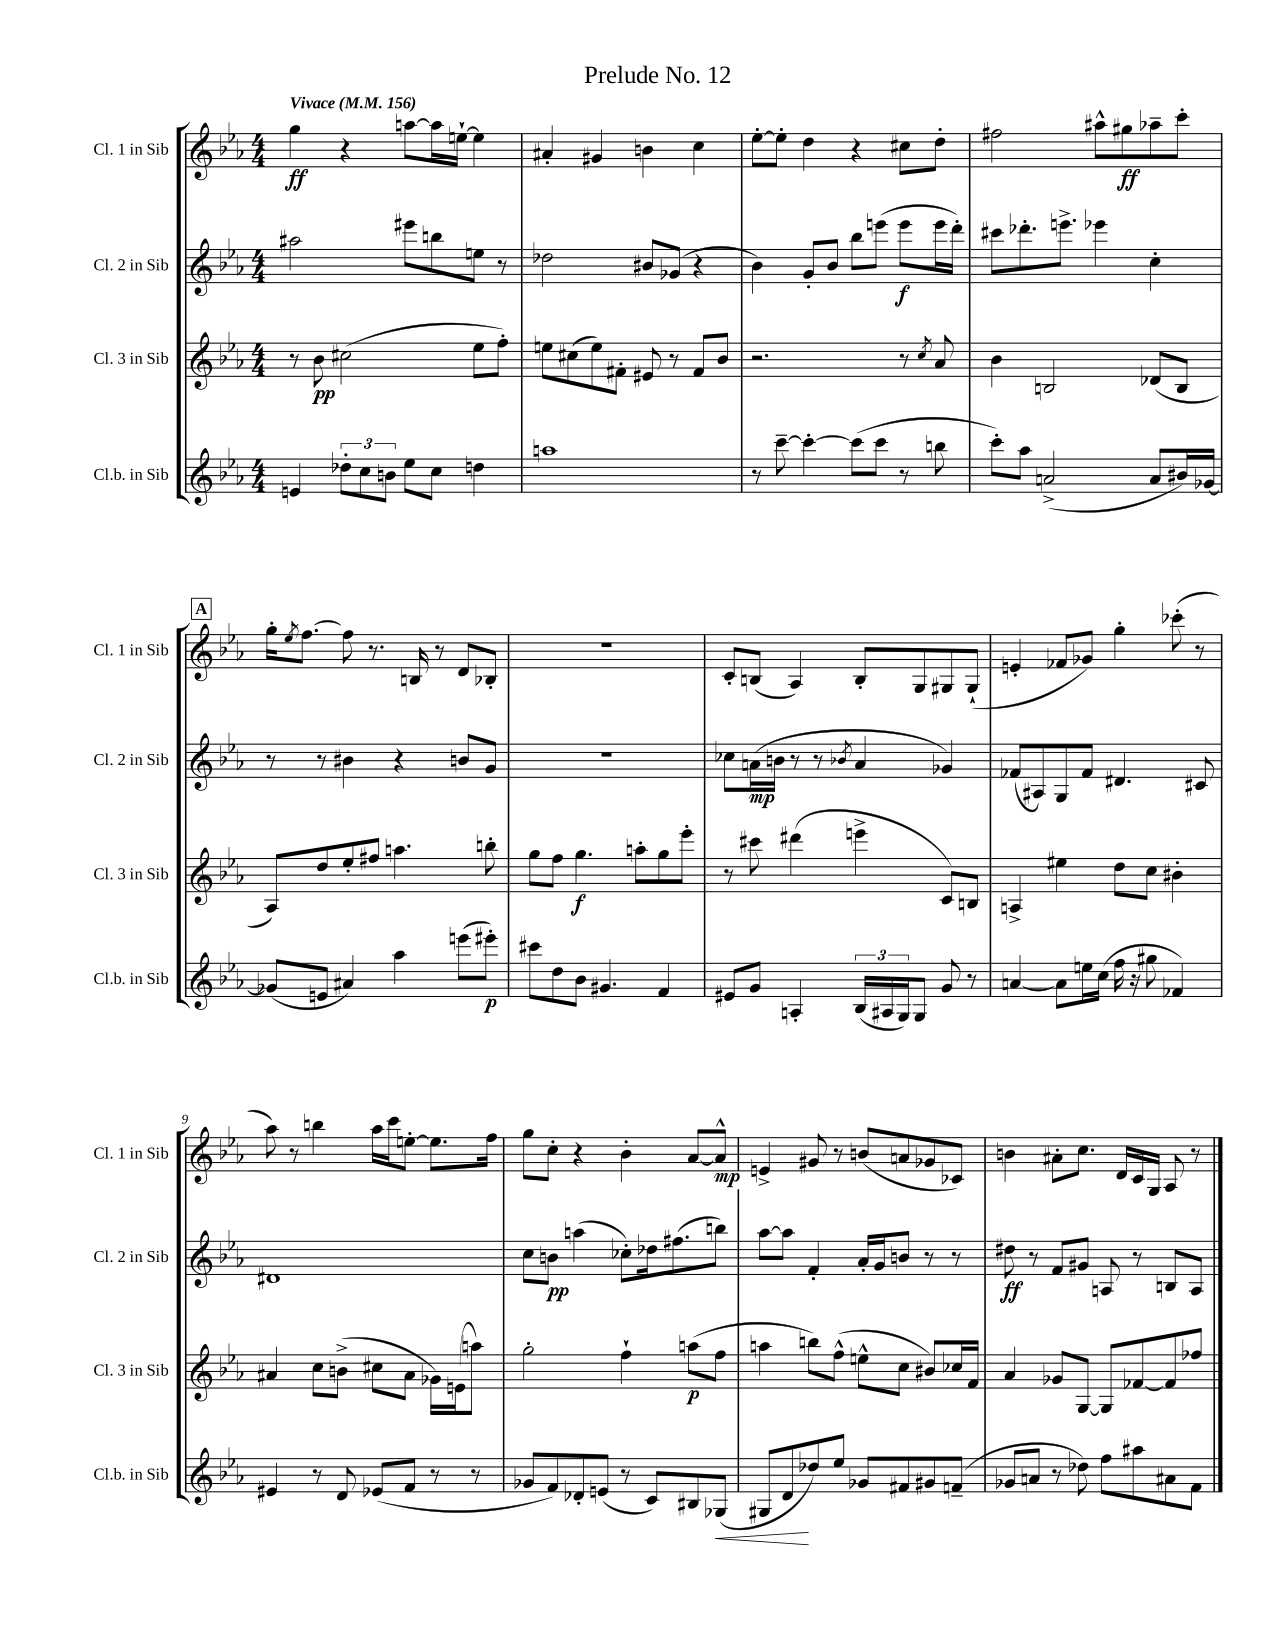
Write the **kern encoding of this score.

**kern	**dynam	**kern	**dynam	**kern	**dynam	**kern	**dynam
*part4	*part4	*part3	*part3	*part2	*part2	*part1	*part1
*staff4	*staff4	*staff3	*staff3	*staff2	*staff2	*staff1	*staff1
*I"Cl.b. in Sib	*	*I"Cl. 3 in Sib	*	*I"Cl. 2 in Sib	*	*I"Cl. 1 in Sib	*
*I'Cl.b. in Sib	*	*I'Cl. 3 in Sib	*	*I'Cl. 2 in Sib	*	*I'Cl. 1 in Sib	*
*clefG2	*	*clefG2	*	*clefG2	*	*clefG2	*
*k[b-e-a-]	*	*k[b-e-a-]	*	*k[b-e-a-]	*	*k[b-e-a-]	*
*M4/4	*	*M4/4	*	*M4/4	*	*M4/4	*
*MM156	*	*MM156	*	*MM156	*	*MM156	*
=1	=1	=1	=1	=1	=1	=1	=1
!	!	!	!	!	!	!LO:TX:a:B:t=Vivace	!
4en/	.	8r	.	2aa#X\	.	4gg\	ff
.	.	8b-\	pp	.	.	.	.
12dd-X'\L	.	(2cc#X\	.	.	.	4r	.
12cc\	.	.	.	.	.	.	.
12bn\J	.	.	.	.	.	.	.
8ee-\L	.	.	.	8eee#X\L	.	[8aan\L	.
8cc\J	.	.	.	8bbn\	.	16aa\L]	.
.	.	.	.	.	.	[16een`\JJ	.
4ddn\	.	8ee-\L	.	8een\J	.	4ee\]	.
.	.	8ff'\J)	.	8r	.	.	.
=2	=2	=2	=2	=2	=2	=2	=2
1aan	.	8een\L	.	2dd-X\	.	4a#X'/	.
.	.	(8cc#X\	.	.	.	.	.
.	.	8ee\)	.	.	.	4g#X/	.
.	.	8f#X'\J	.	.	.	.	.
.	.	8e#X/	.	8b#X/L	.	4bn\	.
.	.	8r	.	(8g-X/J	.	.	.
.	.	8f#/L	.	4r	.	4cc\	.
.	.	8b-/J	.	.	.	.	.
=3	=3	=3	=3	=3	=3	=3	=3
8r	.	2.r	.	4b-\)	.	[8ee-'\L	.
[8ccc~\	.	.	.	.	.	8ee-'\J]	.
4ccc'\_	.	.	.	8g'/L	.	4dd\	.
.	.	.	.	8b-/J	.	.	.
(8ccc\L]	.	.	.	8bb-\L	.	4r	.
8ccc\J	.	.	.	(8eeen\J	.	.	.
8r	.	8r	.	8eee\L	f	8cc#X\L	.
.	.	8qcc/	.	.	.	.	.
8bbn\	.	8a-/	.	16eee\L	.	8dd'\J	.
.	.	.	.	16ddd'\JJ)	.	.	.
=4	=4	=4	=4	=4	=4	=4	=4
8ccc'\L)	.	4b-\	.	8ccc#X\L	.	2ff#X\	.
8aa-\J	.	.	.	8.ddd-X'\	.	.	.
(2an^/	.	2Bn/	.	.	.	.	.
.	.	.	.	8.eeen^\J	.	.	.
.	.	.	.	4eee-X\	.	8aa#X^^\L	.
.	.	.	.	.	.	8gg#X\	ff
8a/L	.	(8d-X/L	.	4cc'\	.	8aa-X~\	.
16b#X/L)	.	8B/J	.	.	.	8ccc'\J	.
[16g-X/JJ	.	.	.	.	.	.	.
!!LO:LB:g=z
!!LO:REH:place=s1:t=A
=5	=5	=5	=5	=5	=5	=5	=5
(8g-X/L]	.	8A-/L)	.	8r	.	16gg'\KL	.
.	.	.	.	.	.	8qee-/	.
.	.	.	.	.	.	[8.ff\J	.
8en/J	.	8dd/	.	8r	.	.	.
4a#X/)	.	8ee-'/	.	4b#X\	.	8ff\]	.
.	.	8ff#X/J	.	.	.	8.r	.
4aa-\	.	4.aan\	.	4r	.	.	.
.	.	.	.	.	.	16Bn/	.
.	.	.	.	.	.	8r	.
(8eeen\L	.	.	.	8bn/L	.	8d/L	.
8eee#X'\J)	p	8bbn'\	.	8g/J	.	8B-X'/J	.
=6	=6	=6	=6	=6	=6	=6	=6
8ccc#X\L	.	8gg\L	.	1r	.	1r	.
8dd\	.	8ff\J	.	.	.	.	.
8b-\J	.	4.gg\	f	.	.	.	.
4.g#X/	.	.	.	.	.	.	.
.	.	8aan'\L	.	.	.	.	.
4f/	.	8gg\	.	.	.	.	.
.	.	8eee-'\J	.	.	.	.	.
=7	=7	=7	=7	=7	=7	=7	=7
8e#X/L	.	8r	.	8cc-X\L	.	8c'/L	.
8g/J	.	8ccc#X\	.	(16an\L	mp	(8Bn/J	.
.	.	.	.	16bn\JJ	.	.	.
4An'/	.	(4ddd#X\	.	8r	.	4A-/)	.
.	.	.	.	8r	.	.	.
.	.	.	.	8qb-X/	.	.	.
(24B-/LL	.	4eeen^\	.	4a/	.	8B'/L	.
24A#X/	.	.	.	.	.	.	.
24G/J)	.	.	.	.	.	.	.
8G/J	.	.	.	.	.	8G/	.
8g/	.	8c/L)	.	4g-X/)	.	8G#X/	.
8r	.	8Bn/J	.	.	.	(8G#`/J	.
=8	=8	=8	=8	=8	=8	=8	=8
[4an/	.	4An^/	.	(8f-X/L	.	4en'/	.
.	.	.	.	8A#X/)	.	.	.
8a\L]	.	4ee#X\	.	8G/	.	8f-X/L	.
16een\L	.	.	.	8f-/J	.	8g-X/J)	.
(16cc\JJ	.	.	.	.	.	.	.
16ff\	.	8dd\L	.	4.d#X/	.	4gg'\	.
16r	.	.	.	.	.	.	.
8gg#X\	.	8cc\J	.	.	.	.	.
4f-X/)	.	4b#X'\	.	.	.	(8ccc-X'\	.
.	.	.	.	8c#X/	.	8r	.
!!LO:LB:g=z
=9	=9	=9	=9	=9	=9	=9	=9
4e#X/	.	4a#X/	.	1d#X	.	8aa-\)	.
.	.	.	.	.	.	8r	.
8r	.	8cc\L	.	.	.	4bbn\	.
8d/	.	(8bn^\J	.	.	.	.	.
(8e-X/L	.	8cc#X\L	.	.	.	16aa-\LL	.
.	.	.	.	.	.	16ccc\J	.
8f/J	.	8a#\J	.	.	.	[8een'\J	.
8r	.	16g-X\LL)	.	.	.	8.ee\L]	.
.	.	(16en\J	.	.	.	.	.
8r	.	8aan\J)	.	.	.	.	.
.	.	.	.	.	.	16ff\Jk	.
=10	=10	=10	=10	=10	=10	=10	=10
8g-X/L	.	2gg'\	.	8cc\L	.	8gg\L	.
8f/)	.	.	.	8bn\J	pp	8cc'\J	.
8d-X'/	.	.	.	(4aan\	.	4r	.
(8en/J	.	.	.	.	.	.	.
8r	.	4ff`\	.	8cc-X'\L)	.	4b-'\	.
8c/L)	.	.	.	16dd-X\k	.	.	.
.	.	.	.	(8.ff#X\	.	.	.
8B#X/	.	(8aan\L	p	.	.	[8a-/L	.
!	!LO:HP:b	!	!	!	!	!	!
(8G-X/J	<	8ff\J	.	8bbn\J)	.	8a-^^/J]	mp
=11	=11	=11	=11	=11	=11	=11	=11
8G#X/L	.	4aan\	.	[8aa-\L	.	4en^/	.
8d/	.	.	.	8aa-\J]	.	.	.
8dd-X/)	[	8bbn\L)	.	4f'/	.	8g#X/	.
8ee-/J	.	(8ff^^\J	.	.	.	8r	.
8g-X/L	.	8een^^\L	.	16a-'/LL	.	(8bn/L	.
.	.	.	.	16g/J	.	.	.
8f#X/	.	8cc\J	.	8bn/J	.	8an/	.
8g#X/	.	8b#X/L)	.	8r	.	8g-X/	.
(8fn~/J	.	16cc-X/L	.	8r	.	8c-X/J)	.
.	.	16f/JJ	.	.	.	.	.
=12	=12	=12	=12	=12	=12	=12	=12
8g-X/L	.	4a-/	.	8dd#X\	ff	4bn\	.
8an/J	.	.	.	8r	.	.	.
8r	.	8g-X/L	.	8f/L	.	8a#X'\L	.
8dd-X\)	.	[8G/J	.	8g#X/J	.	8.cc\J	.
8ff\L	.	8G/L]	.	8An/	.	.	.
.	.	.	.	.	.	16d/LL	.
8aa#X\	.	[8f-X/	.	8r	.	16c/	.
.	.	.	.	.	.	16G/JJ	.
8a#X\	.	8f-/]	.	8Bn/L	.	8A-/	.
8f\J	.	8ff-X/J	.	8A/J	.	8r	.
==	==	==	==	==	==	==	==
*-	*-	*-	*-	*-	*-	*-	*-
